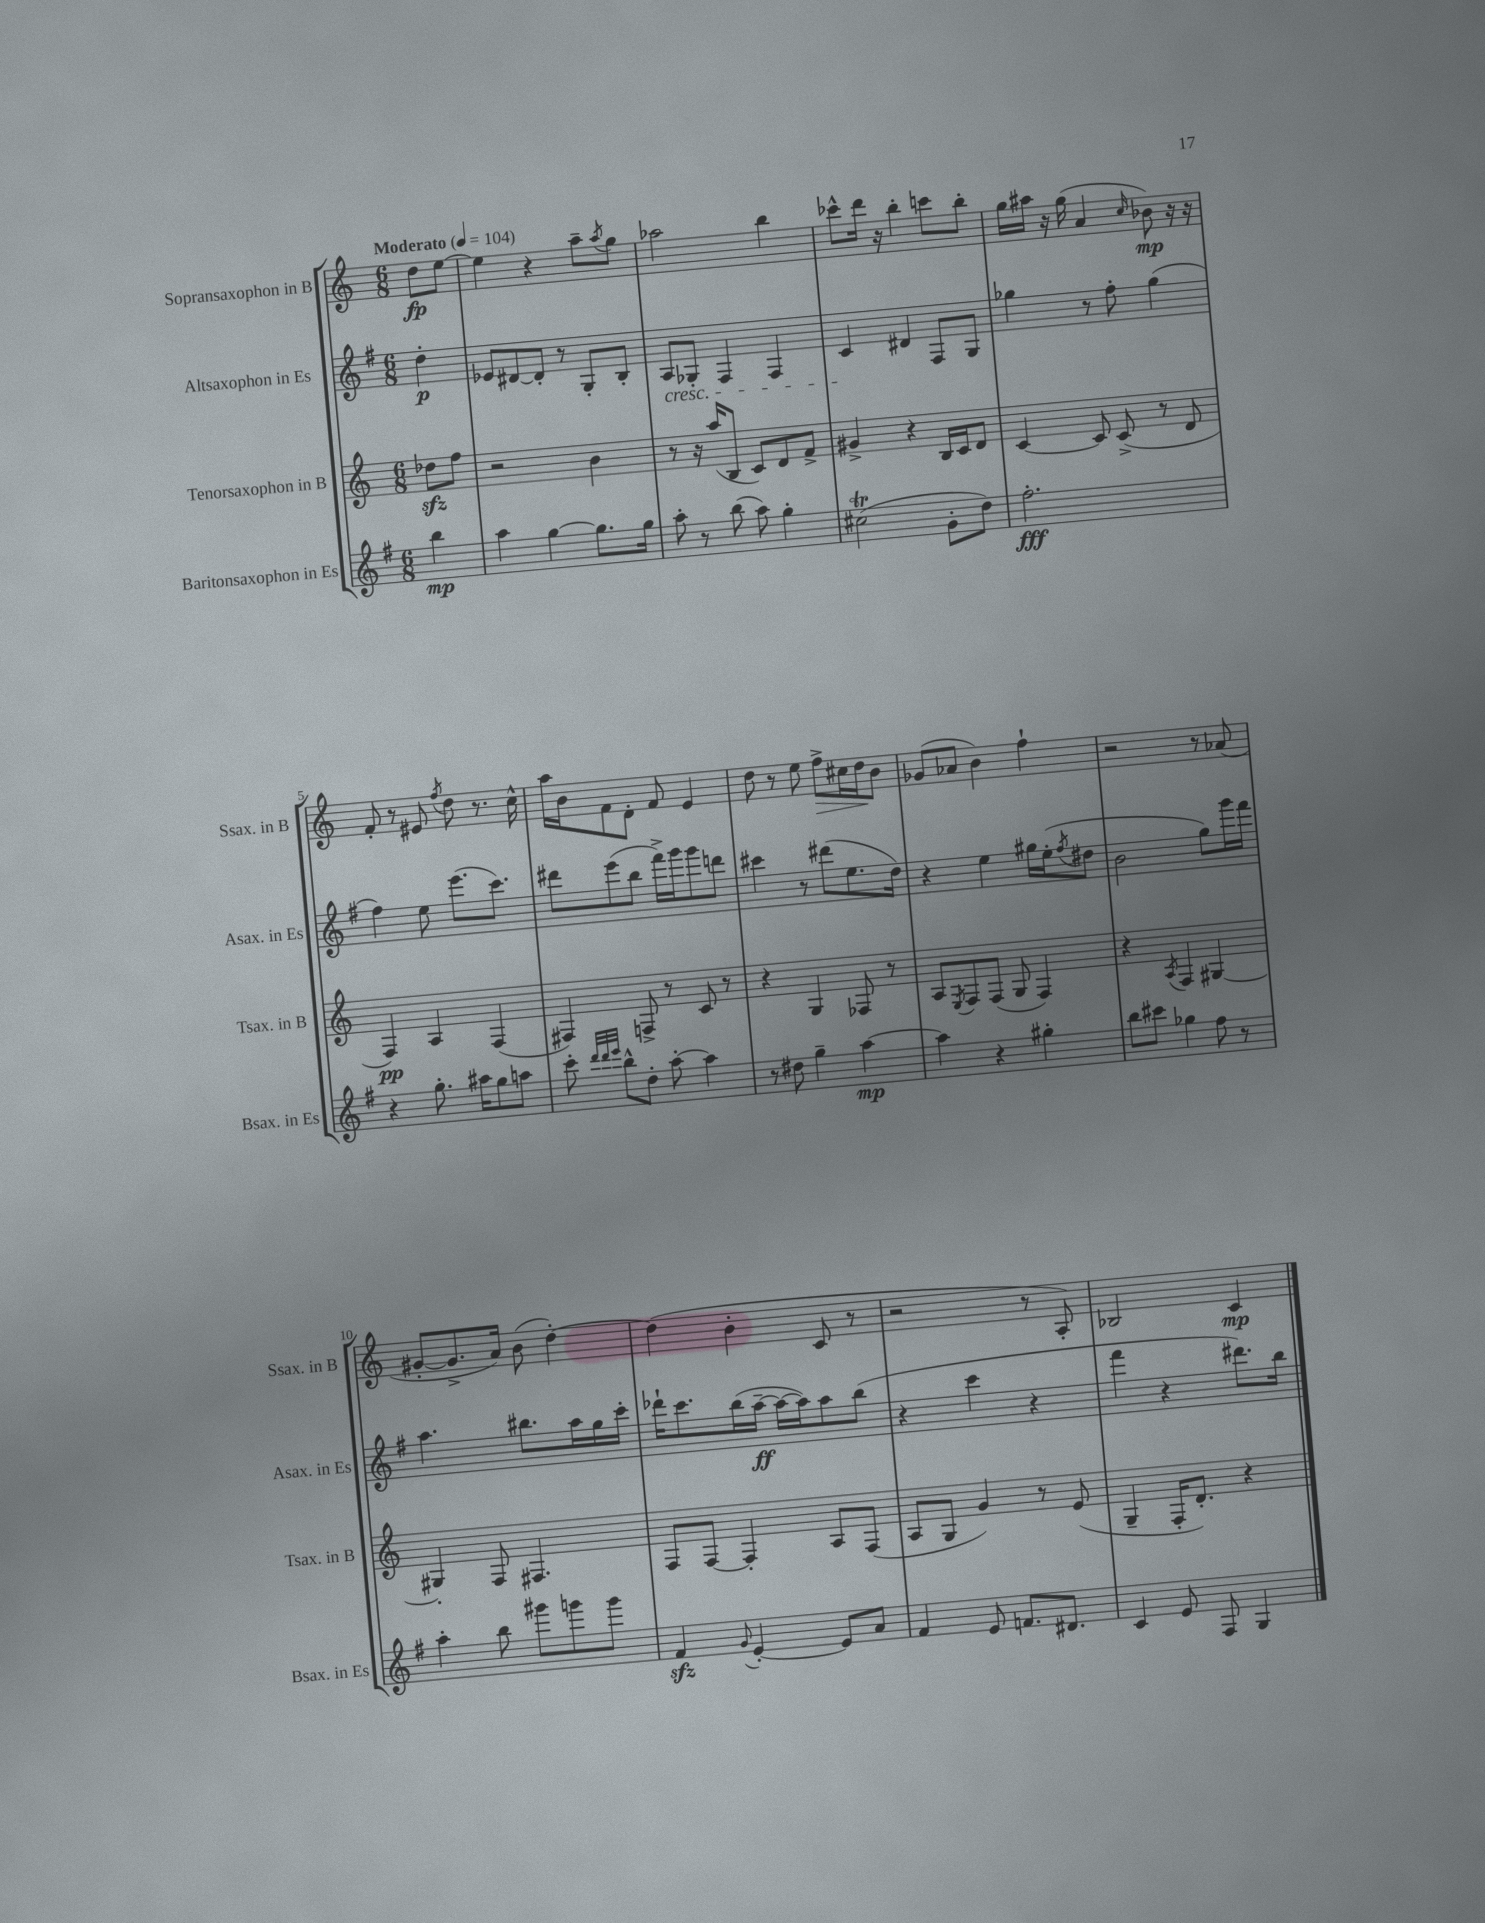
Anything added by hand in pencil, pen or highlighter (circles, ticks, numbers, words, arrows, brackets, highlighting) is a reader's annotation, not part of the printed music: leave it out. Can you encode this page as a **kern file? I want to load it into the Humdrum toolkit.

**kern	**kern	**kern	**kern
*staff4	*staff3	*staff2	*staff1
*clefG2	*clefG2	*clefG2	*clefG2
*k[f#]	*k[]	*k[f#]	*k[]
*M6/8	*M6/8	*M6/8	*M6/8
*MM104	*MM104	*MM104	*MM104
4bb	8dd-	4dd'	8dd
.	8ff	.	[8ee
=	=	=	=
4aa	2r	8e-	4ee]
.	.	[8d#	.
[4gg	.	8d#']	4r
.	.	8r	.
8.gg]	4b	8G'	8aa~
.	.	.	8qaa
.	.	8B'	8gg
16gg	.	.	.
=	=	=	=
8aa'	8r	8A	2aa-
8r	16r	8G-'	.
.	(16aa	.	.
(8bb	8B	4F#	.
8aa)	8c)	.	.
4gg'	8d	4F#	4bb
.	8f^	.	.
=	=	=	=
(2cc#	4g#^	4c	8ccc-^^
.	.	.	16ddd
.	.	.	16r
.	4r	4d#	4bb'
8g'	16B	8F#	8ccc
.	16c	.	.
8dd)	8d	8G	8bb'
=	=	=	=
2.ff#'	[4c	4gg-	16gg
.	.	.	16aa#
.	.	.	16r
.	.	.	(16gg
.	8c]	8r	4a
.	(8c^	8ff#'	.
.	.	.	16qqcc
.	8r	(4gg-	8b-)
.	8d	.	16r
.	.	.	16r
=	=	=	=
4r	4F)	4ff#)	8f'
.	.	.	8r
8.gg'	4A	8ee	8e#
.	.	.	8qff
.	.	(8.eee	8dd
16aa#	.	.	.
8gg	(4F	.	8.r
.	.	8.ccc)	.
8aa	.	.	.
.	.	.	16cc^^
=	=	=	=
8ccc'	4F#)	8ddd#	16aa
.	.	.	16b
32qqddd	.	.	.
32qqddd	.	.	.
32qqeee	.	.	.
8bb^^	.	(8eee	8f
8dd'	8F^	8bb	8d'
[8aa'	8r	16fff#^)	8f
.	.	16ggg	.
4aa]	8c	8ggg	4e
.	8r	8ddd	.
=	=	=	=
8r	4r	4ccc#	8dd
8dd#	.	.	8r
4gg~	4G	8r	8ee
.	.	(8ddd#	8ff^
[4aa	8F-	8.ee	16cc#
.	.	.	16dd
.	8r	.	8b
.	.	16dd)	.
=	=	=	=
4aa]	8A	4r	(8g-
.	8qE	.	.
.	8F	.	8a-
4r	(8F	4ee	4b)
.	8G	.	.
4gg#'	4F)	16gg#	4ff`
.	.	(16ee'	.
.	.	8qff#	.
.	.	8dd#	.
=	=	=	=
8bb	4r	2b	2r
8ccc#	.	.	.
.	8qA	.	.
4gg-	4F	.	.
8ff#	[4G#	8gg)	8r
8r	.	16ggg	(8a-
.	.	16fff#	.
=	=	=	=
4aa'	4G#']	4.aa	[8g#'
.	.	.	8.g#^]
8bb	8F	.	.
.	.	.	16a)
8ggg#	4.F#	8.bb#	(8b
8ggg	.	.	[4dd')
.	.	16aa	.
8ggg	.	16gg	.
.	.	16ccc'	.
=	=	=	=
4f#	8F	16ddd-`	(4dd]
.	.	8.ccc	.
.	[8F	.	.
8qqg	.	.	.
[4e'	4F']	(16bb	4b'
.	.	[16aa~	.
.	.	16aa_	.
.	.	16aa])	.
8e]	8A	8aa	8c
8a	(8F	(8bb	8r
=	=	=	=
4f#	8A	4r	2r
.	8G	.	.
8e	4g)	4ccc	.
8.f	.	.	.
.	8r	4r	8r
8.d#	.	.	.
.	(8e	.	8A')
=	=	=	=
4c	4G~	4fff#	2B-
8e	16F'	4r	.
.	8.d')	.	.
8F#	.	.	.
4G	4r	8.ddd#)	4c
.	.	16bb	.
==	==	==	==
*-	*-	*-	*-
